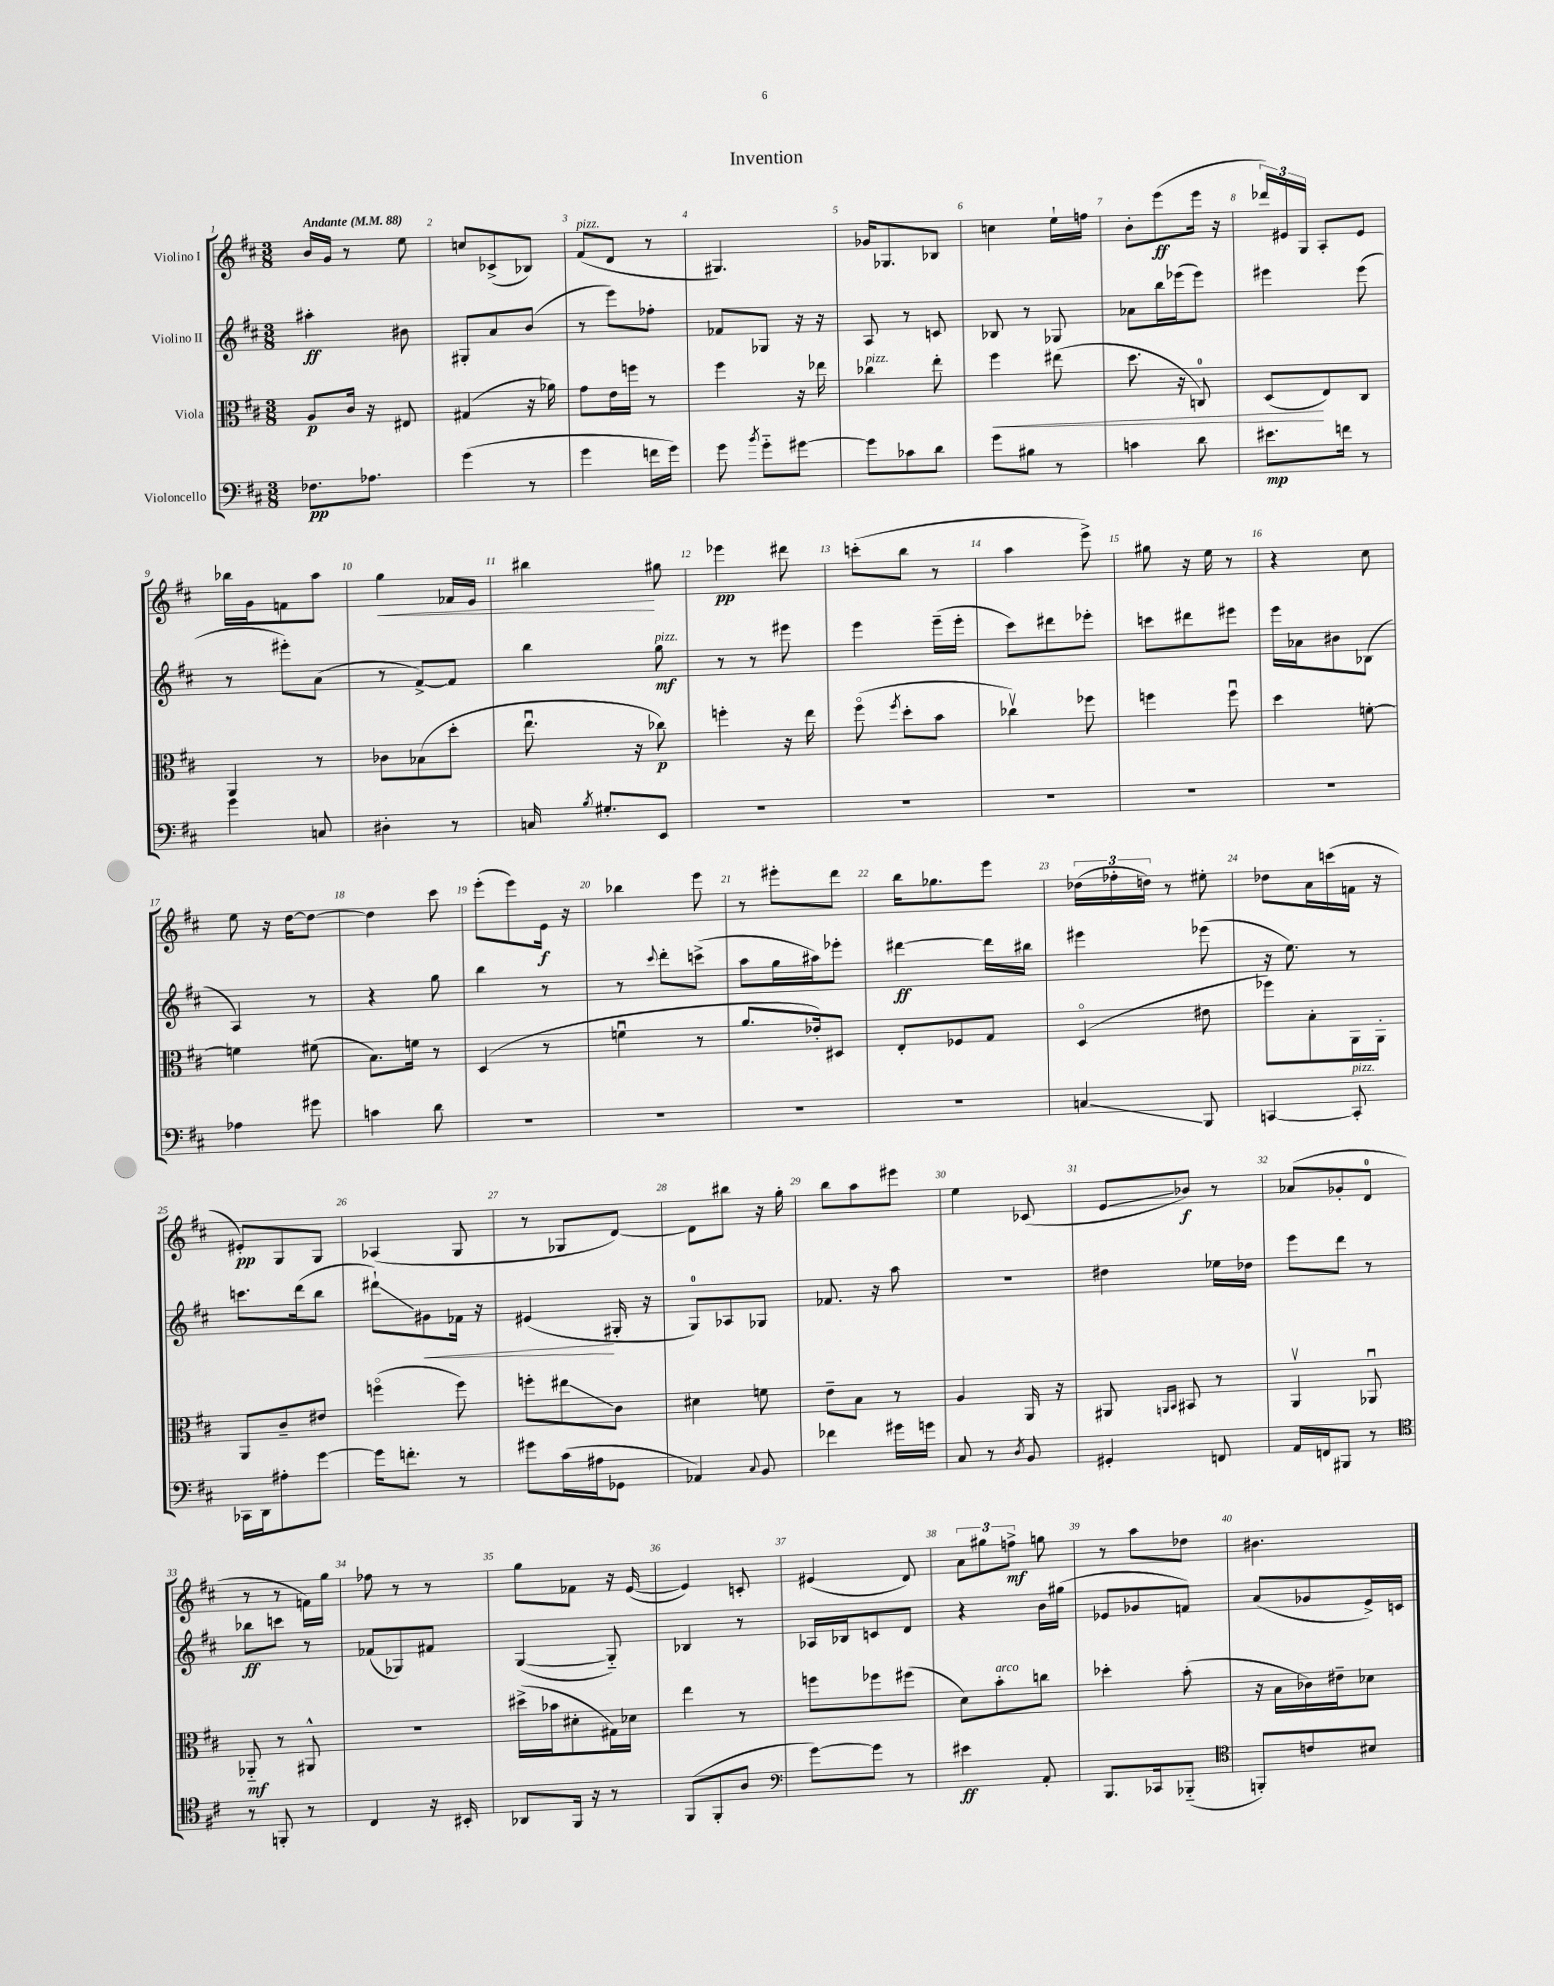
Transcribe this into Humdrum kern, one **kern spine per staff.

**kern	**kern	**kern	**kern
*staff4	*staff3	*staff2	*staff1
*clefF4	*clefC3	*clefG2	*clefG2
*k[f#c#]	*k[f#c#]	*k[f#c#]	*k[f#c#]
*M3/8	*M3/8	*M3/8	*M3/8
*MM88	*MM88	*MM88	*MM88
8.F-	8A	4aa#'	16b
.	.	.	16g
.	16c#	.	8r
8.A-	16r	.	.
.	8E#	8b#	8ee
=	=	=	=
(4g	(4G#	8G#'	8cc
.	.	8a	(8c-^
8r	16r	(8b	8B-)
.	16a-)	.	.
=	=	=	=
4g	8g	8r	(8f#
.	16e	8eee)	8d
.	16ff	.	.
16f	8r	8ff-'	8r
16g)	.	.	.
=	=	=	=
8g	4ff#	8f-	4.G#)
8qb	.	.	.
8g'~	.	8G-	.
[8g#	16r	16r	.
.	16ee-	16r	.
=	=	=	=
8g#]	4cc-	8A	16g-
.	.	.	8.G-
8c-	.	8r	.
8d	8ee'	8c	8B-
=	=	=	=
8g	4ff#	8B-	4cc
8B#	.	8r	.
8r	(8ee#	8G-	16ee`
.	.	.	16ff
=	=	=	=
4c	8.dd	8a-	8b'
.	.	16bb	(8eee
.	16r	(16eee-	.
8d	8C)	8eee-)	16eee
.	.	.	16r
=	=	=	=
8.e#	(8D	4eee#	24ddd-)
.	.	.	24e#
.	.	.	24G
.	8E)	.	8A'
16f	.	.	.
8r	8C#	(8eee#	8e#
=	=	=	=
4g	4AA	8r	16bb-
.	.	.	16g
.	.	8eee#')	8f
8C	8r	(8a	8aa
=	=	=	=
4D#'	8c-	8r	4gg
.	(8B-	[8f#^)	.
8r	8dd'	8f#]	16f-
.	.	.	16e
=	=	=	=
16C	8.eeu	4bb	4bb#
8qB	.	.	.
8.G#'	.	.	.
.	16r	.	.
8EE	8cc-)	8gg	8gg#
=	=	=	=
4.r	4ff'	8r	4eee-
.	.	8r	.
.	16r	8eee#	8ddd#
.	16ee	.	.
=	=	=	=
4.r	(8ff#o	4eee	(8ccc'
.	8qff#	.	.
.	8dd'	.	8bb
.	8b	(16eee~	8r
.	.	16eee'	.
=	=	=	=
4.r	4cc-v)	8ccc#)	4aa
.	.	8ddd#	.
.	8ff-	8eee-'	8eee^)
=	=	=	=
4.r	4ff	8ccc	8gg#
.	.	8ddd#	16r
.	.	.	16ee
.	8ffu	8eee#	8r
=	=	=	=
4.r	4dd	16eee	4r
.	.	16a-	.
.	.	8b#	.
.	[8f'	(8B-	8cc#
=	=	=	=
4A-	4f]	4A)	8ee
.	.	.	16r
.	.	.	[16dd
8g#	(8f#	8r	8dd_
=	=	=	=
4c	8.B)	4r	4dd]
.	16f	.	.
8d	8r	8gg	8ccc#
=	=	=	=
4.r	(4D	4bb	(8eee'
.	.	.	8eee)
.	8r	8r	16e
.	.	.	16r
=	=	=	=
4.r	4fu	8r	4bb-
.	.	8qqccc#	.
.	.	8ddd'	.
.	8r	(8ccc^	8eee
=	=	=	=
4.r	8.a	8aa	8r
.	.	16gg	8eee#'
.	16e-')	16aa#)	.
.	8D#	8eee-'	8ddd
=	=	=	=
4.r	8E'	[4ddd#	16bb
.	.	.	8.gg-
.	8F-	.	.
.	8G	16ddd#]	8eee
.	.	16bb#	.
=	=	=	=
4C	(4Do	4eee#	(24dd-
.	.	.	24ff-'
.	.	.	24dd)
.	.	.	8r
8BBB	8e#	(8eee-	8ee#'
=	=	=	=
[4CC	8ff-)	16r	8dd-
.	.	8.ee)	.
.	8B'	.	16a
.	.	.	(16ccc
8CC']	16AA	8r	16f
.	16AA'	.	16r
=	=	=	=
16CC-	8AA	8.ccc	8e#')
16DD	.	.	.
8A#'	8c#~	.	8G
.	.	(16ddd	.
[8g	8e#	8bb	8G
=	=	=	=
16g]	(4ffo	8ddd#`)	(4A-
8.f'	.	.	.
.	.	8g#	.
8r	8ff)	16f-	8G
.	.	16r	.
=	=	=	=
8g#	8ff'	(4e#	8r
(16c#	8ee#	.	8G-
16A#	.	.	.
8GG-	8c#	16G#'	[8d)
.	.	16r	.
=	=	=	=
4AA-)	4d#	8G)	8d]
.	.	8A-	8bb#
8qqC#	.	.	.
8BB	8f	8G-	16r
.	.	.	16gg'
=	=	=	=
4f-	8e~	8.f-	8bb
.	8B	.	8aa
.	.	16r	.
16g#	8r	8aa	8eee#
16g	.	.	.
=	=	=	=
8C#	4A	4.r	4ee
8r	.	.	.
8qD	.	.	.
8BB	16AA	.	(8c-
.	16r	.	.
=	=	=	=
4GG#'	8AA#	4dd#	8e
.	16qqAA	.	.
.	16qqBB	.	.
.	8BB#	.	8b-)
8FF	8r	16ee-	8r
.	.	16dd-	.
=	=	=	=
16AA	4AAv	8eee	(8a-
16FF	.	.	.
8BBB#	.	8ddd	8g-'
8r	8AA-u	8r	8d
=	=	=	=
*clefC4	*	*	*
8r	8AA-'~	8bb-	8r
8FF'	8r	8ccc	8r
8r	8AA#^^	8r	16f)
.	.	.	16gg
=	=	=	=
4C#	4.r	(8f-	8ff-
.	.	8G-)	8r
16r	.	8f#	8r
16BB#'	.	.	.
=	=	=	=
8AA-	(16dd#^	([4G	8gg
.	16b-	.	.
16FF#	8d#'	.	8f-
16r	.	.	.
8r	16G#)	8G'~])	16r
.	16d-	.	([16e
=	=	=	=
(8FF#	4ee	4B-	4e])
8FF#'	.	.	.
8A	8r	8r	8c'
=	=	=	=
*clefF4	*	*	*
[8g)	8ff	16A-	(4e#
.	.	16B-	.
8g]	8ff-	8c	.
8r	(8ff#	8d	8d)
=	=	=	=
4e#	8d)	4r	12a
.	.	.	12gg#
.	8b'	.	.
.	.	.	12ff^
8AA'	8cc	16b	8gg
.	.	(16gg#	.
=	=	=	=
8.BBB	4dd-'	8e-	8r
.	.	8g-	8aa
16CC-	.	.	.
(8BBB-'~	(8b'	8f)	8dd-
=	=	=	=
*clefC4	*	*	*
8FF')	16r	(8a	4.b#
.	16B	.	.
8c	16c-)	8g-	.
.	16e#~	.	.
8B#	8d-	16e^)	.
.	.	16c	.
==	==	==	==
*-	*-	*-	*-
